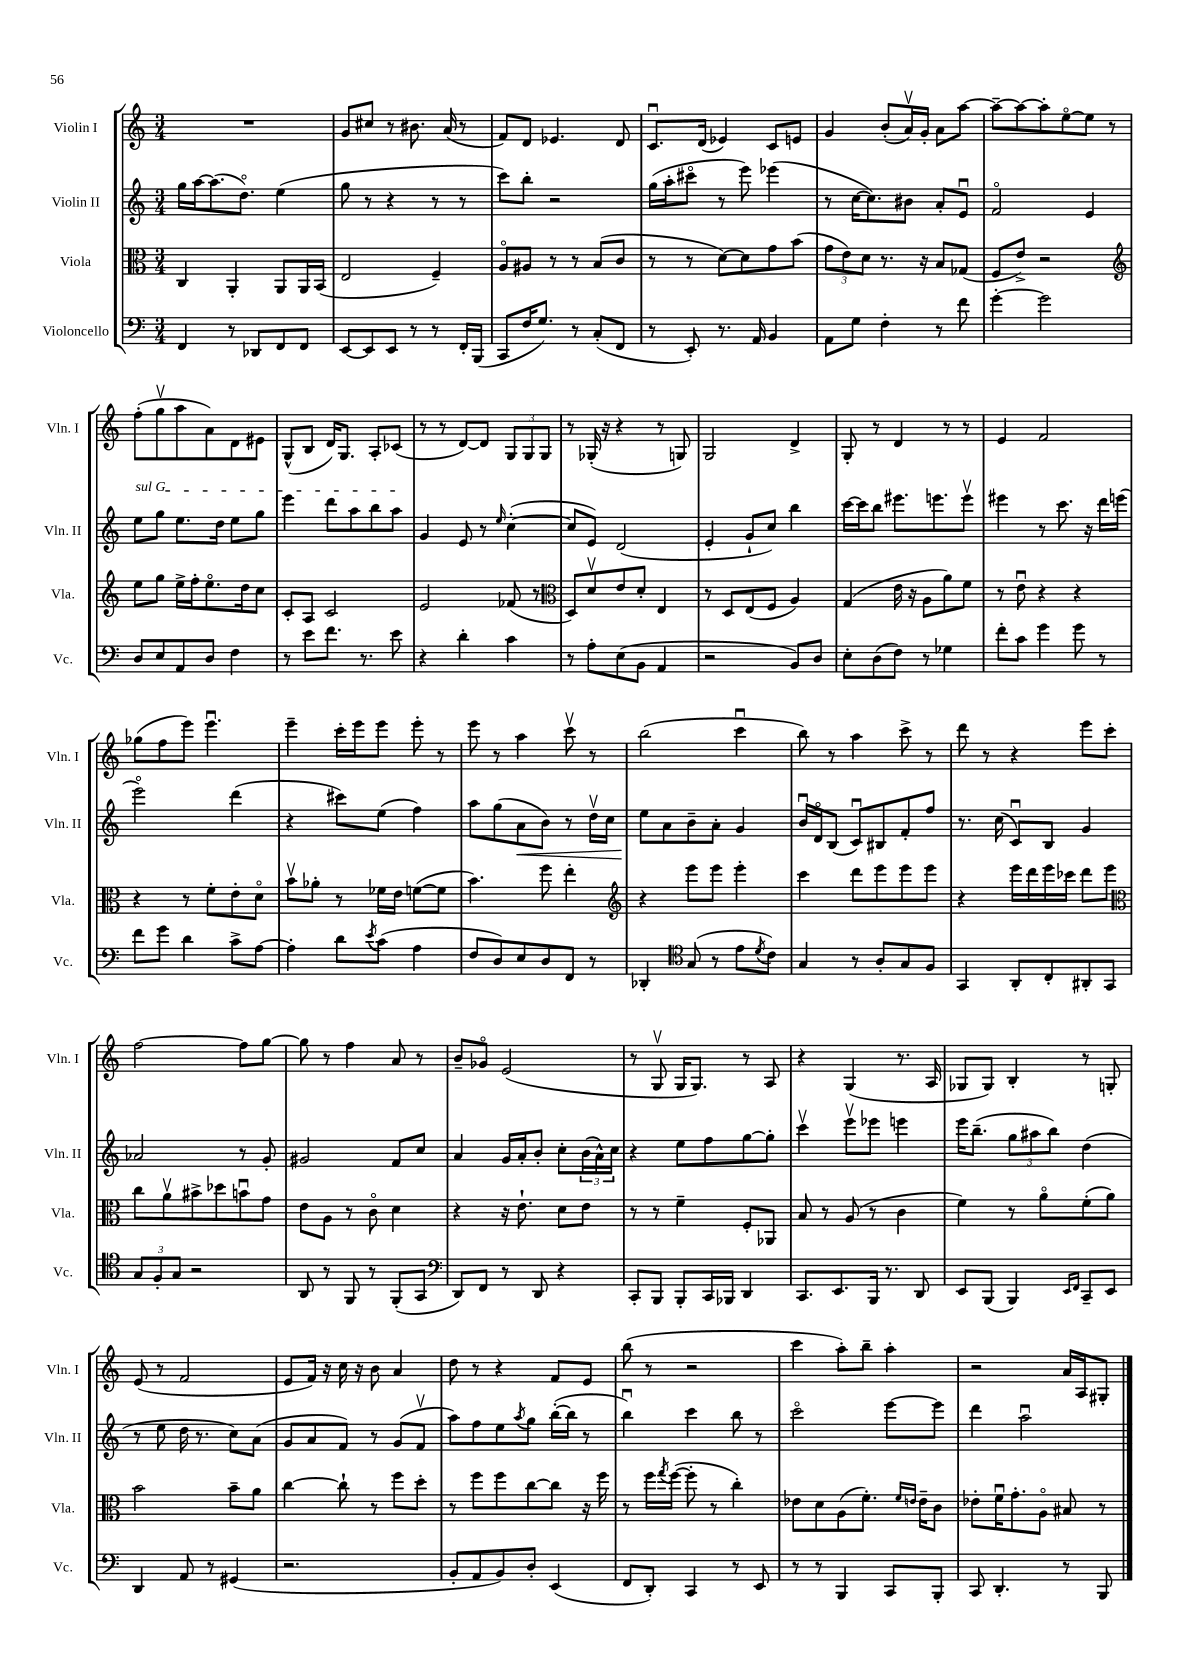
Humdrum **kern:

**kern	**kern	**kern	**dynam	**kern
*part4	*part3	*part2	*part2	*part1
*staff4	*staff3	*staff2	*staff2	*staff1
*I"Violoncello	*I"Viola	*I"Violin II	*	*I"Violin I
*I'Vc.	*I'Vla.	*I'Vln. II	*	*I'Vln. I
*clefF4	*clefC3	*clefG2	*	*clefG2
*k[]	*k[]	*k[]	*	*k[]
*M3/4	*M3/4	*M3/4	*	*M3/4
=24	=24	=24	=24	=24
4FF/	4C/	16gg\LL	.	2.r
.	.	[16aa\J	.	.
.	.	(8.aa\]	.	.
8r	4AA'/	.	.	.
.	.	8.dd\J)	.	.
8DD-X/L	.	.	.	.
8FF/	8AA/L	(4ee\	.	.
8FF/J	16AA/L	.	.	.
.	(16BB/JJ	.	.	.
=25	=25	=25	=25	=25
[8EE/L	2E/	8gg\	.	8g/L
8EE/]	.	8r	.	8cc#X/J
8EE/J	.	4r	.	8r
8r	.	.	.	8.b#X\
8r	4F~/)	8r	.	.
.	.	.	.	(16a/
16FF'/LL	.	8r	.	8r
(16BBB/JJ	.	.	.	.
=26	=26	=26	=26	=26
8CC/L	8A/L	8ccc\L)	.	8f/L)
16F/K	8A#X/J	8bb'\J	.	8d/J
8.G/J)	.	.	.	.
.	8r	2r	.	4.e-X/
8r	8r	.	.	.
(8C'/L	(8B/L	.	.	.
8FF/J	8c/J	.	.	8d/
=27	=27	=27	=27	=27
8r	8r	(16gg\LL	.	8.cu/L
.	.	16aa'\J	.	.
8EE'/)	8r	8ccc#X\J	.	.
.	.	.	.	(16d/Jk
8.r	[8d\L)	8r	.	4e-X/)
.	8d\]	8eee\)	.	.
16AA/	.	.	.	.
4BB/	8g\	(4eee-X\	.	8c/L
.	(8b\J	.	.	8en/J
=28	=28	=28	=28	=28
8AA\L	12g\L	8r	.	4g/
.	12e\)	.	.	.
8G\J	.	[16cc\KL	.	.
.	12d\J	.	.	.
.	.	8.cc\])	.	.
4F'\	8.r	.	.	(8b'/L
.	.	8b#X\J	.	16av/L)
.	16r	.	.	16g'/JJ
8r	8B/L	8a'/L	.	8a\L
8f\	(8G-X/J	8eu/J	.	[8aa\J
=29	=29	=29	=29	=29
[4g'\	8F/L	2f/	.	8aa~\L_
.	8e^/J)	.	.	8aa\_
2g\]	2r	.	.	8aa'\]
.	.	.	.	[8ee\
.	.	4e/	.	8ee\J]
.	.	.	.	8r
!!LO:LB:g=z
=30	=30	=30	=30	=30
*	*clefG2	*	*	*
!	!	!LO:TX:a:i:t=sul G	!	!
8D/L	8ee\L	8ee\L	.	(8ff'\L
8E/	8gg\J	8gg\J	.	8ggv\
8AA/	16ee^\LL	8.ee\L	.	8aa\
.	16ff'\J	.	.	.
8D/J	8.ee\	.	.	8a\)
.	.	16dd\Jk	.	.
4F\	.	8ee\L	.	8d\
.	16dd\k	.	.	.
.	8cc\J	8gg\J	.	8e#X\J
=31	=31	=31	=31	=31
8r	8c'/L	4eee\	.	(8G^^/L
8e\L	8A/J	.	.	8B/J
8.f\J	2c/	8ddd\L	.	16d/KL)
.	.	.	.	8.G/J
.	.	8aa\	.	.
8.r	.	.	.	.
.	.	8bb\	.	8A'/L
8e\	.	8aa\J	.	(8c-X/J
=32	=32	=32	=32	=32
4r	2e/	4g/	.	8r
.	.	.	.	8r
4d'\	.	8e/	.	[8d/L)
.	.	8r	.	8d/J]
.	.	16qqee/	.	.
4c\	(8f-X/	([4cc'\	.	12G/L
.	.	.	.	12G/
.	8r	.	.	.
.	.	.	.	12G/J
=33	=33	=33	=33	=33
*	*clefC3	*	*	*
8r	8D/L)	8cc/L]	.	8r
8A'\L	8dv/	8e/J)	.	(16G-X'/
.	.	.	.	16r
(8E\	8e/	(2d/	.	4r
8BB\J	8d'/J	.	.	.
4AA/	4E/	.	.	8r
.	.	.	.	8Gn/)
=34	=34	=34	=34	=34
2r	8r	4e'/	.	2G/
.	8D/L	.	.	.
.	(8E/	8g`/L	.	.
.	8F/J	8cc/J)	.	.
8BB/L)	4A/)	4bb\	.	4d^/
8D/J	.	.	.	.
=35	=35	=35	=35	=35
8E'\L	(4G/	[16ccc\LL	.	8G'/
.	.	16ccc\J]	.	.
(8D\	.	8bb\J	.	8r
8F\J)	16e\	8.eee#X\L	.	4d/
.	16r	.	.	.
8r	8A\L	.	.	.
.	.	8.eeen\	.	.
4G-X\	8a\)	.	.	8r
.	8f\J	8eeev\J	.	8r
=36	=36	=36	=36	=36
8f'\L	8r	4eee#X\	.	4e/
8c\J	8eu\	.	.	.
4g\	4r	8r	.	2f/
.	.	8.ccc\	.	.
8g\	4r	.	.	.
.	.	16r	.	.
8r	.	16ddd\LL	.	.
.	.	(16eeen\JJ	.	.
!!LO:LB:g=z
=37	=37	=37	=37	=37
8f\L	4r	2eee\)	.	(8gg-X\L
8g\J	.	.	.	8ff\
4d\	8r	.	.	8eee\J)
.	8f'\L	.	.	4.eeeu\
8c^\L	8e'\	(4ddd\	.	.
[8A\J	8d\J	.	.	.
=38	=38	=38	=38	=38
4A'\]	8bv\L	4r	.	4eee~\
.	8a-X'\J	.	.	.
8d\L	8r	8ccc#X\L)	.	16ccc'\LL
.	.	.	.	16eee\J
8qe/	.	.	.	.
(8c\J	16f-X\LL	(8ee\J	.	8eee\J
.	16e\JJ	.	.	.
4A\	([8fn\L	4ff\)	.	8eee'\
.	8f\J]	.	.	8r
=39	=39	=39	=39	=39
8F/L	4.b\)	8aa\L	.	8eee\
8D/)	.	(8gg\	.	8r
!	!	!	!LO:HP:b	!
8E/	.	8a\	<	4aa\
8D/	8ff\	8b\J)	.	.
8FF/J	4ee'\	8r	.	8cccv\
8r	.	16ddv\LL	.	8r
.	.	16cc\JJ	.	.
=40	=40	=40	=40	=40
*	*clefG2	*	*	*
4DD-X'/	4r	8ee\L	.	(2bb\
.	.	8a\	[	.
*clefC4	*	*	*	*
(8G/	8eee\L	8b~\	.	.
8r	8eee\J	8a'\J	.	.
8e\L	4eee'\	4g/	.	4cccu\
8qd/	.	.	.	.
8c\J)	.	.	.	.
=41	=41	=41	=41	=41
4G/	4ccc\	16bu/LL	.	8bb\)
.	.	16d/J	.	.
.	.	(8B/J	.	8r
8r	8ddd\L	8cu/L)	.	4aa\
8A'/L	8eee\	8B#X/	.	.
8G/	8eee\	8f'/	.	8ccc^\
8F/J	8eee\J	8ff/J	.	8r
=42	=42	=42	=42	=42
4GG/	4r	8.r	.	8ddd\
.	.	.	.	8r
.	.	(16cc\	.	.
8AA'/L	16eee\LL	8cu/L)	.	4r
.	16ddd\	.	.	.
8C'/	16eee\	8B/J	.	.
.	16ccc-X\JJ	.	.	.
8AA#X'/	8ddd\L	4g/	.	8eee\L
8GG/J	8eee\J	.	.	8ccc'\J
!!LO:LB:g=z
=43	=43	=43	=43	=43
*	*clefC3	*	*	*
12G/L	8cc\L	2a-X/	.	[2ff\
12F'/	.	.	.	.
.	8av\	.	.	.
12G/J	.	.	.	.
2r	8b#X^\	.	.	.
.	8dd-X\	.	.	.
.	8bnu\	8r	.	8ff\L]
.	8g\J	8g'/	.	[8gg\J
=44	=44	=44	=44	=44
8AA/	8e\L	2g#X/	.	8gg\]
8r	8A\J	.	.	8r
8FF/	8r	.	.	4ff\
8r	8c\	.	.	.
(8FF'/L	4d\	8f/L	.	8a/
8GG/J	.	8cc/J	.	8r
=45	=45	=45	=45	=45
*clefF4	*	*	*	*
8DD/L)	4r	4a/	.	8b~/L
8FF/J	.	.	.	8g-X/J
8r	16r	16g/LL	.	(2e/
.	8.e`\	16a'/J	.	.
8DD/	.	8b'/J	.	.
4r	8d\L	8cc'\L	.	.
.	8e\J	(24b\L	.	.
.	.	24a^^\)	.	.
.	.	24cc\JJ	.	.
=46	=46	=46	=46	=46
8CC'/L	8r	4r	.	8r
8BBB/J	8r	.	.	8Gv/
8BBB'/L	4f~\	8ee\L	.	16G/KL
.	.	.	.	8.G/J)
16CC/L	.	8ff\	.	.
16BBB-X/JJ	.	.	.	.
4DD/	8F'/L	[8gg\	.	8r
.	8AA-X/J	8gg'\J]	.	8A/
=47	=47	=47	=47	=47
8.CC/L	8B/	4cccv\	.	4r
.	8r	.	.	.
8.EE/	.	.	.	.
.	(8A/	8eeev\L	.	(4G/
16BBB/Jk	8r	8eee-X\J	.	.
8.r	.	.	.	.
.	4c\	4eeen\	.	8.r
8DD/	.	.	.	.
.	.	.	.	16A/
=48	=48	=48	=48	=48
8EE/L	4f\)	16eee\KL	.	8G-X/L
.	.	(8.bb~\J	.	.
(8BBB/J	.	.	.	8G-/J)
4BBB/)	8r	12gg\L	.	4B'/
.	.	12aa#X\	.	.
.	8a\L	.	.	.
.	.	12bb\J)	.	.
16qqEE/LL	.	.	.	.
16qqFF/JJ	.	.	.	.
8CC~/L	(8f'\	(4dd\	.	8r
8EE/J	8a\J)	.	.	8Gn'/
!!LO:LB:g=z
=49	=49	=49	=49	=49
4DD/	2b\	8r	.	(8e/
.	.	8ee\	.	8r
8AA/	.	16dd\	.	2f/
.	.	8.r	.	.
8r	.	.	.	.
(4GG#X/	8b~\L	8cc\L)	.	.
.	8a\J	(8a\J	.	.
=50	=50	=50	=50	=50
2.r	[4cc\	8g/L	.	8e/L
.	.	8a/	.	16f/Jk)
.	.	.	.	16r
.	8cc`\]	8f/J)	.	16cc\
.	.	.	.	16r
.	8r	8r	.	8b\
.	8ff\L	(8g/L	.	4a/
.	8dd'\J	8fv/J	.	.
=51	=51	=51	=51	=51
8BB'/L	8r	8aa\L)	.	8dd\
8AA/	8ff\L	8ff\	.	8r
8BB/)	8ff\	8ee\	.	4r
.	.	8qaa/	.	.
8D'/J	[8cc\	8gg\J	.	.
(4EE/	8cc\J]	([16bb'\LL	.	8f/L
.	.	16bb\JJ]	.	.
.	16r	8r	.	8e/J
.	16ff\	.	.	.
=52	=52	=52	=52	=52
8FF/L	8r	4bbu\)	.	(8bb\
8DD'/J)	16ff\LL	.	.	8r
.	8qgg/	.	.	.
.	([16ff\JJ	.	.	.
4CC/	8ff'\]	4ccc\	.	2r
.	8r	.	.	.
8r	4cc'\)	8bb\	.	.
8EE/	.	8r	.	.
=53	=53	=53	=53	=53
8r	8e-X\L	2ccc\	.	4ccc\
8r	8d\	.	.	.
4BBB/	(8A\	.	.	8aa'\L)
.	8.f'\J)	.	.	8bb~\J
8CC/L	.	[8eee\L	.	4aa'\
.	16qqf/LL	.	.	.
.	16qqen/JJ	.	.	.
.	16e~\KL	.	.	.
8BBB'/J	8c\J	8eee\J]	.	.
=54	=54	=54	=54	=54
8CC/	8e-X'\L	4ddd\	.	2r
4.DD'/	16fu\K	.	.	.
.	8.g'\	.	.	.
.	.	2aau\	.	.
.	8A\J	.	.	.
8r	8B#X/	.	.	16a/LL
.	.	.	.	16A/J
8BBB/	8r	.	.	8G#X'/J
==	==	==	==	==
*-	*-	*-	*-	*-
